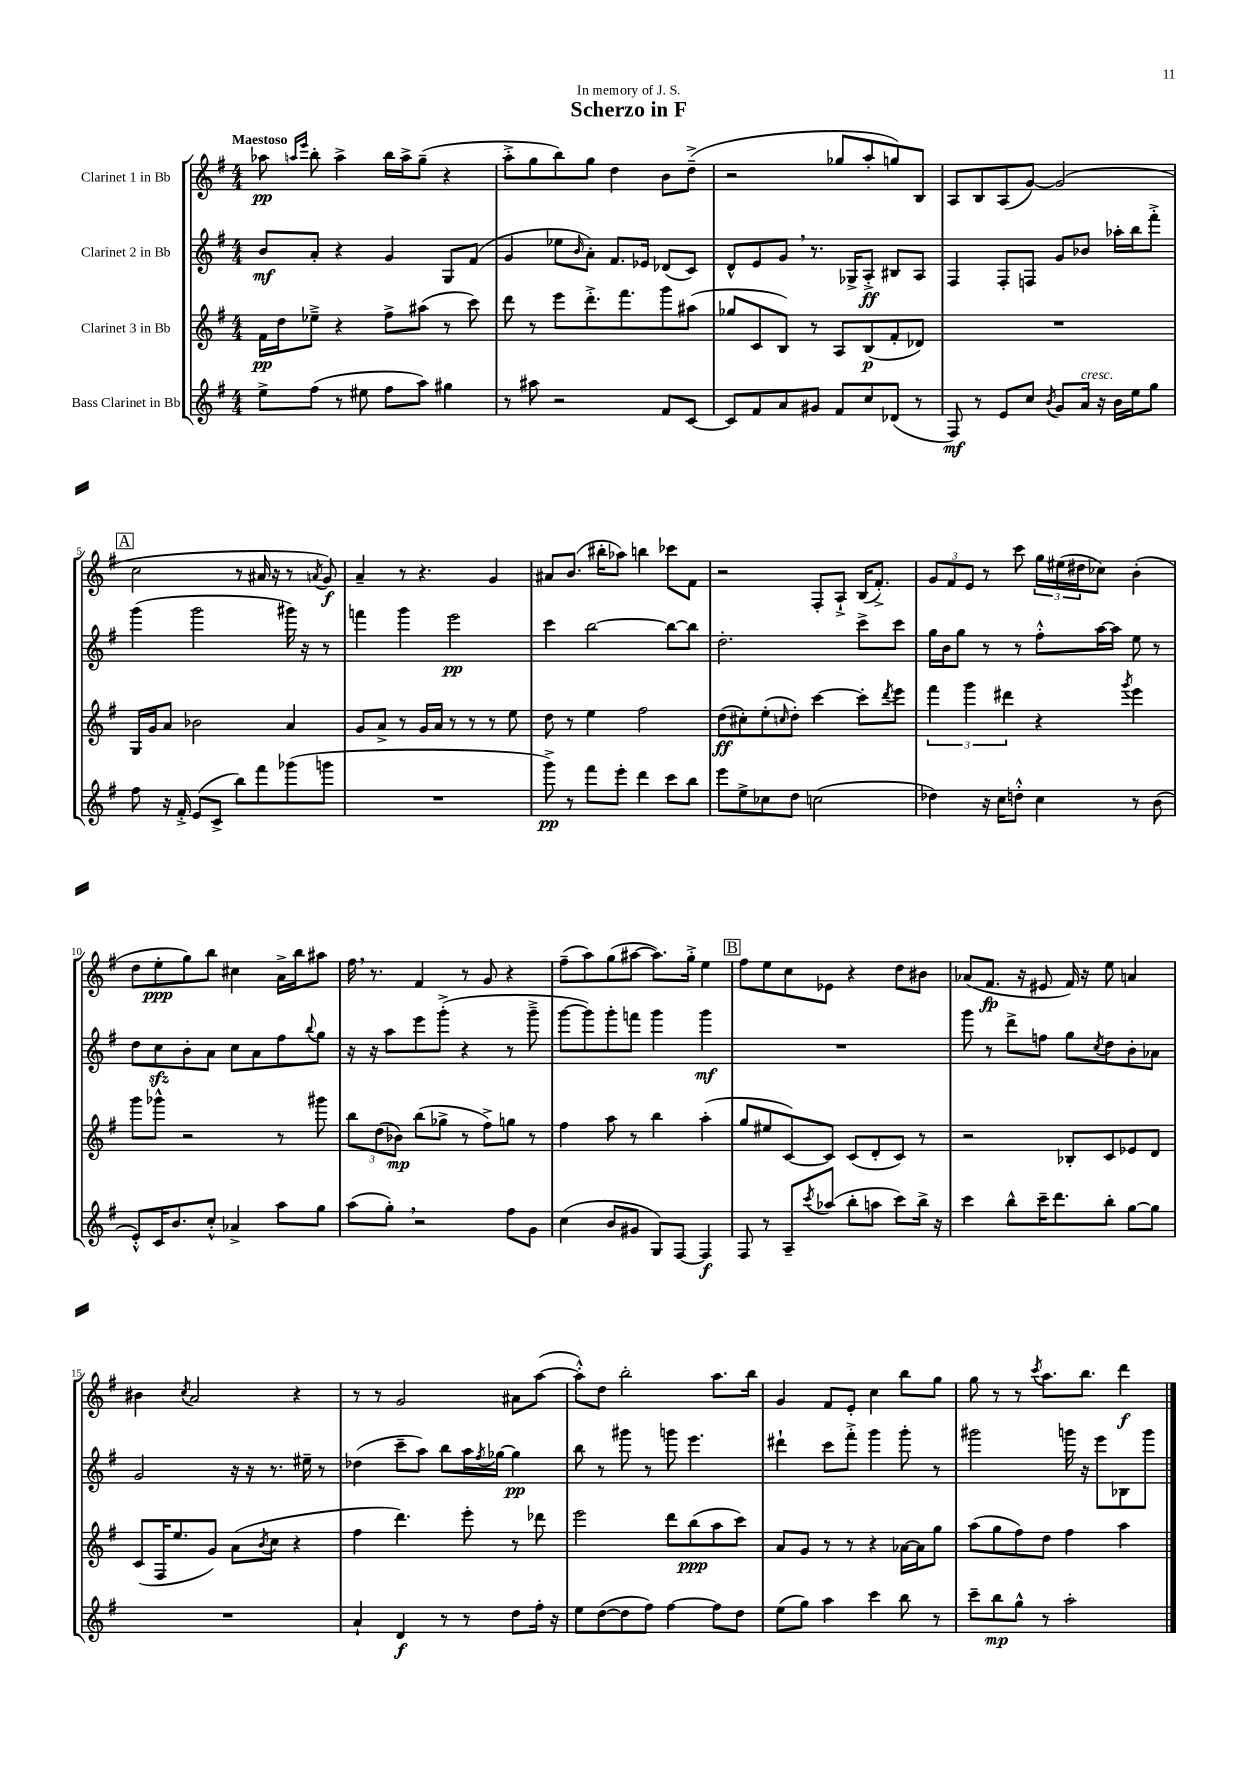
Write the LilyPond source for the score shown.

\header { title = "Scherzo in F" dedication = "In memory of J. S." }
<<
\new StaffGroup <<
\new Staff = "s0" \with { instrumentName = "Clarinet 1 in Bb" } {
    \clef treble \key g \major \numericTimeSignature \time 4/4 \tempo "Maestoso"
    aes''8\pp \grace { a''16 e'''16 } b''8-. a''4-> b''16 a''16-> g''8--( r4 |
    a''8-.-> g''8 b''8) g''8 d''4 b'8 d''8--->( |
    r2 ges''8 a''8-. g''8) b8 |
    a8 b8 a8( g'8~) g'2( |
    \mark \markup { \box "A" } c''2 r8 ais'16 r16 r8 \acciaccatura { a'8 } g'8\f) |
    a'4-- r8 r4. g'4 |
    ais'8 b'8.( bis''16-. aes''8) b''4 ces'''8 fis'8 |
    r2 fis8-. a8-!-> b16( fis'8.-.->) |
    \tuplet 3/2 { g'8 fis'8 e'8 } r8 c'''8 \tuplet 3/2 { g''16 eis''16( dis''16 } ces''8) b'4-.( |
    d''8 e''8-.\ppp g''8) b''8 cis''4 a'16-> b''16 ais''8 |
    fis''16 \breathe r8. fis'4 r8 g'8 r4 |
    fis''8--( a''8) g''8( ais''8~ ais''8.) g''16-.-> e''4 |
    \mark \markup { \box "B" } fis''8 e''8 c''8 ees'8 r4 d''8 bis'8 |
    aes'8( fis'8.\fp r16 eis'8 fis'16) r16 e''8 a'4 |
    bis'4 \acciaccatura { c''8 } a'2 r4 |
    r8 r8 g'2 ais'8 a''8~( |
    a''8-.-^) d''8 b''2-. a''8. b''16 |
    g'4 fis'8 e'8-. c''4 b''8 g''8 |
    g''8 r8 r8 \acciaccatura { c'''8 } a''8. b''8. d'''4\f \bar "|." |
}
\new Staff = "s1" \with { instrumentName = "Clarinet 2 in Bb" } {
    \clef treble \key g \major \numericTimeSignature \time 4/4
    b'8\mf a'8-. r4 g'4 g8 fis'8( |
    g'4 ees''8 \grace { b'16 } a'8-.) fis'8. ees'16 des'8( c'8) |
    d'8-^ e'8 g'8 \breathe r8. ges16-> a8-.->\ff bis8 a8 |
    fis4 fis8-. f8 g'8 bes'8 aes''16-. b''16 fis'''8-.-> |
    \mark \markup { \box "A" } g'''4( g'''2 gis'''16) r16 r8 |
    f'''4 g'''4 e'''2\pp |
    c'''4 b''2~ b''8~ b''8 |
    d''2.-. c'''8-> c'''8 |
    g''16 b'16 g''8 r8 r8 fis''8-.-^ a''16~ a''16 e''8 r8 |
    d''8 c''8\sfz b'8-. a'8 c''8 a'8 fis''8 \appoggiatura { b''8 } g''8 |
    r16 r16 a''8 e'''8 g'''8-.->( r4 r8 g'''8---> |
    g'''8~ g'''8) g'''8-. f'''8 g'''4 g'''4\mf |
    \mark \markup { \box "B" } R1 |
    g'''8 r8 d'''8-> f''8 g''8 \acciaccatura { c''8 } d''8 b'8-. aes'8 |
    g'2 r16 r16 r8. eis''16-- r8 |
    des''4( c'''8-- a''8) b''8 a''16 \acciaccatura { fis''8 } ges''16~ ges''4\pp |
    b''8 r8 gis'''8 r8 g'''8 e'''4. |
    dis'''4-! c'''8 fis'''8-.-> g'''4 g'''8-. r8 |
    gis'''2 g'''16 r16 e'''8 bes8 g'''8 \bar "|." |
}
\new Staff = "s2" \with { instrumentName = "Clarinet 3 in Bb" } {
    \clef treble \key g \major \numericTimeSignature \time 4/4
    fis'16\pp d''16 ees''8---> r4 fis''8-> ais''8( r8 c'''8) |
    d'''8 r8 e'''8 d'''8.-.-> fis'''8. g'''8 ais''8( |
    ges''8 c'8 b8) r8 a8 b8\p( fis'8-. des'8) |
    R1 |
    \mark \markup { \box "A" } g16 g'16 a'8 bes'2 a'4 |
    g'8 a'8-> r8 g'16 a'16 r8 r8 r8 e''8 |
    d''8 r8 e''4 fis''2 |
    d''8\ff( cis''8-.) e''8-.( \grace { c''16 } d''8-.) c'''4~ c'''8-. \acciaccatura { d'''8 } e'''8 |
    \tuplet 3/2 { fis'''4 g'''4 dis'''4 } r4 \acciaccatura { g'''8 } e'''4 |
    g'''8 ges'''8-^ r2 r8 gis'''8 |
    \tuplet 3/2 { b''8 d''8( bes'8\mp) } b''8( ges''8-> r8 fis''8->) g''8 r8 |
    fis''4 a''8 r8 b''4 a''4-.( |
    \mark \markup { \box "B" } g''8 eis''8 c'8~) c'8 c'8( d'8-. c'8) r8 |
    r2 bes8-. c'8 ees'8 d'8 |
    c'8( fis16 e''8. g'8) a'8( \acciaccatura { b'8 } c''8 r4 |
    fis''4 d'''4.) e'''8-. r8 des'''8 |
    e'''2 d'''8 b''8\ppp( a''8 c'''8) |
    a'8 g'8 r8 r8 r4 aes'16~ aes'16 g''8 |
    a''8( g''8 fis''8) d''8 fis''4 a''4 \bar "|." |
}
\new Staff = "s3" \with { instrumentName = "Bass Clarinet in Bb" } {
    \clef treble \key g \major \numericTimeSignature \time 4/4
    e''8-> fis''8( r8 eis''8 fis''8 a''8) gis''4 |
    r8 ais''8 r2 fis'8 c'8~ |
    c'8 fis'8 a'8 gis'8 fis'8 c''8 des'8( r8 |
    fis8\mf) r8 e'8 c''8 \acciaccatura { b'8 } g'8 a'16^\markup { \italic "cresc." } r16 b'16 e''16 g''8 |
    \mark \markup { \box "A" } fis''8 r16 fis'16-.-> e'8( c'8-> b''8) fis'''8 ges'''8( g'''8 |
    R1 |
    g'''8->\pp) r8 fis'''8 e'''8-. d'''4 c'''8 b''8 |
    e'''8 e''8-> ces''8 d''8 c''2( |
    des''4) r16 c''16 d''8-.-^ c''4 r8 b'8( |
    e'8-.-^) c'16 b'8. c''8-.-^ aes'4-> a''8 g''8 |
    a''8( g''8-.) \breathe r2 fis''8 g'8 |
    c''4( b'8 gis'8 g8) fis8~ fis4\f |
    \mark \markup { \box "B" } fis8 r8 a8-- \acciaccatura { c'''8 } aes''8( b''8-. a''8 c'''8) b''16-> r16 |
    c'''4 b''8-^ c'''16-- d'''8. b''8-. g''8~ g''8 |
    R1 |
    a'4-! d'4\f r8 r8 d''8 fis''16-. r16 |
    e''8 d''8~( d''8 fis''8) fis''4~ fis''8 d''8 |
    e''8( g''8) a''4 c'''4 b''8 r8 |
    c'''8-- b''8\mp g''8-^ r8 a''2-. \bar "|." |
}
>>
>>
